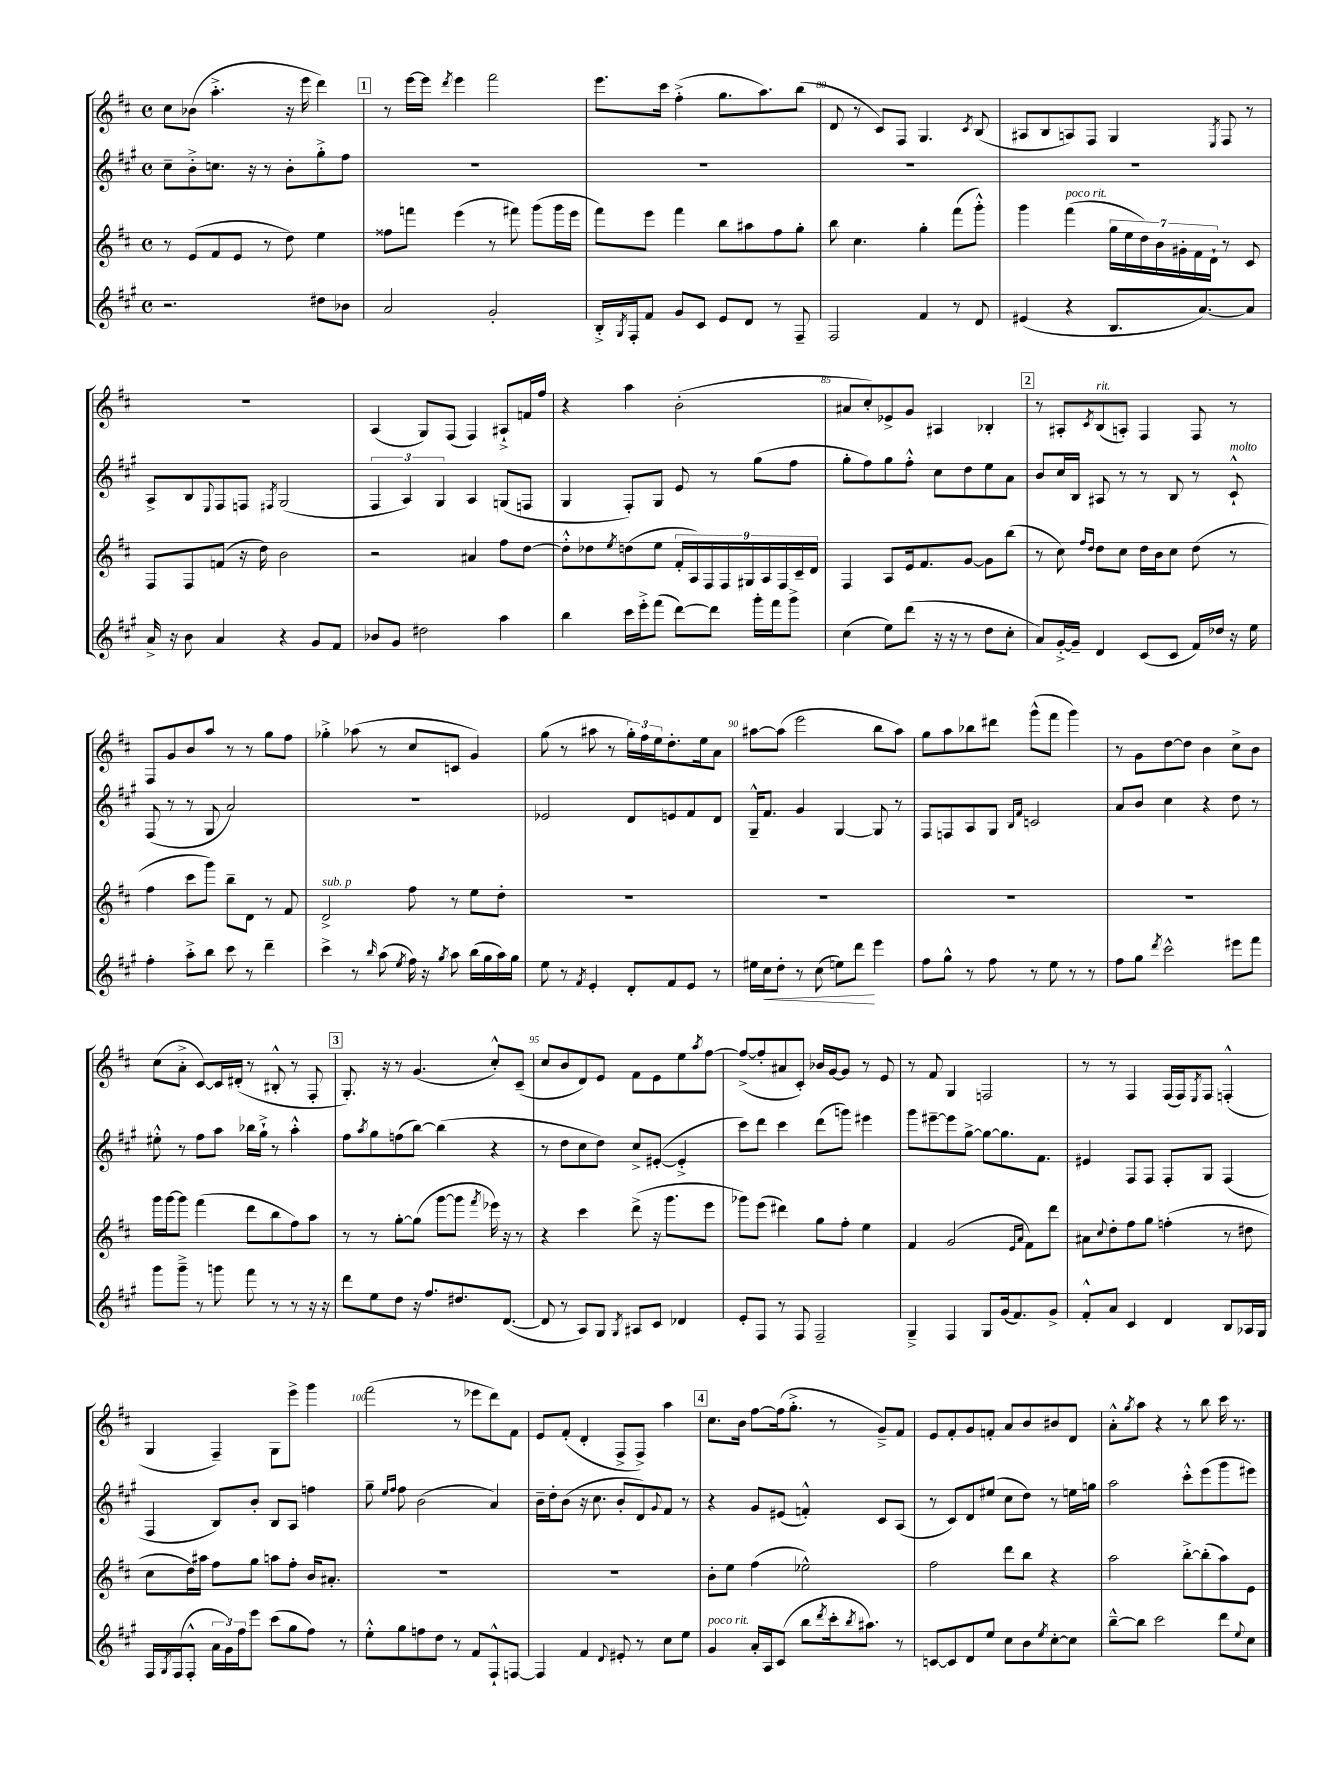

**kern	**kern	**kern	**kern
*staff4	*staff3	*staff2	*staff1
*clefG2	*clefG2	*clefG2	*clefG2
*k[f#c#g#]	*k[f#c#]	*k[f#c#g#]	*k[f#c#]
*M4/4	*M4/4	*M4/4	*M4/4
*met(c)	*met(c)	*met(c)	*met(c)
2.r	8r	8cc#~	8cc#
.	(8e	8b'^	(8b-
.	8f#	8.cc	4.aa'^
.	8e	.	.
.	.	16r	.
.	8r	8r	.
.	8dd)	8b'	16r
.	.	.	16eee
8dd#	4ee	8gg#'^	4ddd)
8b-	.	8ff#	.
=	=	=	=
2a	8ff##	1r	8r
.	8fff	.	[16eee
.	.	.	16eee]
.	.	.	8qddd
.	(4eee	.	4eee
2g#'	8r	.	2fff#
.	8fff#)	.	.
.	(8ggg	.	.
.	16ggg	.	.
.	16eee	.	.
=	=	=	=
16B'^	8fff#)	1r	8.eee
8qG#	.	.	.
16F#'	.	.	.
8f#	8eee	.	.
.	.	.	16ccc#
8g#	4fff#	.	(4ff#'^
8c#	.	.	.
8e	8bb	.	8.gg
8d	8aa#	.	.
.	.	.	8.aa)
8r	8ff#	.	.
8F#~	8gg'	.	(8bb
=	=	=	=
2F#	8bb	1r	8d
.	4.cc#	.	8r
.	.	.	8c#)
.	.	.	8F#
4f#	4gg'	.	4.G
8r	(8fff#	.	.
.	.	.	8qc#
8d	8ggg'^^)	.	(8B
=	=	=	=
(4e#	4ggg	1r	8A#
.	.	.	8B
4r	(4fff#	.	8A)
.	.	.	8F#
8.B	28gg	.	4G
.	28ee	.	.
.	28dd)	.	.
.	28b	.	.
.	28g#'	.	.
.	28f#	.	.
[8.a)	.	.	.
.	28d`	.	.
.	.	.	8qE
.	8r	.	8F#
8a]	8c#	.	8r
=	=	=	=
16a^	8F#	8A^	1r
16r	.	.	.
8b	8F#	8B	.
.	.	8qqE	.
4a	(8f	8F#	.
.	16r	8F	.
.	16dd)	.	.
.	.	8qF#	.
4r	2b	(2G#	.
8g#	.	.	.
8f#	.	.	.
=	=	=	=
8b-	2r	6F#	(4A
8g#	.	.	.
.	.	6A)	.
2dd#	.	.	8G)
.	.	6G#	.
.	.	.	(8F#
.	4a#	4A	4F#)
4aa	8ff#	(8G	8A#`^
.	[8dd	8F	16f
.	.	.	16ff#
=	=	=	=
4bb	8dd'^^]	4G#	4r
.	8dd-	.	.
.	8qee	.	.
16ccc#	(8dd	8F#')	4aa
16eee'^	.	.	.
(8fff#	8ee	8G#	.
[8ddd)	18f#'	8e	(2b'
.	18A)	.	.
.	18F#	.	.
8ddd]	.	8r	.
.	18F#	.	.
.	18G#	.	.
16ggg#'	.	(8gg#	.
.	18A	.	.
16fff#	.	.	.
.	18F#	.	.
8ggg#^	.	8ff#	.
.	18c#~	.	.
.	18d	.	.
=	=	=	=
(4cc#	4F#	8gg#'	8a#
.	.	8ff#)	8cc#')
8ee)	8A	8gg#	8e-^
(8ddd	16e	8ff#'^^	8g
.	8.f#	.	.
16r	.	8cc#	4A#
16r	.	.	.
8r	[8g	8dd	.
8dd	8g]	8ee	4B-'
8cc#'	(8bb	8a	.
=	=	=	=
8a)	8r	8b	8r
[16g#'^	8cc#)	16cc#	8A#'
16g#~]	.	16B	.
.	16qqff#	.	.
.	16qqdd	.	8qc#
4d	8dd	8A#	(8B
.	8cc#	8r	8A')
(8c#	16dd	8r	4F#
.	16b	.	.
8c#	8cc#	8B	.
16f#)	(8dd	8r	8F#
16dd-	.	.	.
16r	8r	8c#`^^	8r
16ee	.	.	.
=	=	=	=
4ff#'	4ff#	(8F#	8F#
.	.	8r	8g
8aa'^	8ccc#	8r	8b
8bb	8ggg)	8G#	8aa
8ccc#	8bb~	2a)	8r
8r	8d	.	8r
4ddd~	8r	.	8gg
.	8f#	.	8ff#
=	=	=	=
4ccc#^	2d^	1r	4gg-'^
8r	.	.	(8aa-
16qqbb	.	.	.
(8aa	.	.	8r
8qee	.	.	.
16ff#)	8ff#	.	8cc#
16r	.	.	.
8qgg#	.	.	.
8aa	8r	.	8c
(16bb	8ee	.	4g)
16gg#	.	.	.
16aa)	8dd'	.	.
16gg#	.	.	.
=	=	=	=
8ee	1r	2e-	(8gg
8r	.	.	8r
8qf#	.	.	.
4e'	.	.	8aa#
.	.	.	8r
8d'	.	8d	24gg')
.	.	.	24ff#
.	.	.	24ee
8f#	.	8e	8.dd'
8e	.	8f#	.
.	.	.	16ee
8r	.	8d	8a
=	=	=	=
16ee#	1r	16G#~^^	[8aa#
16cc#	.	8.f#	.
8dd'	.	.	(8aa#]
8r	.	4g#	2eee
(8cc#	.	.	.
8ee)	.	[4G#	.
8ddd	.	.	.
4eee	.	8G#]	8bb
.	.	8r	8aa#)
=	=	=	=
8ff#	1r	8F#	8gg
8gg#^^	.	8F	8aa
8r	.	8A	8bb-
8ff#	.	8G#	8ddd#
.	.	16qqB	.
.	.	16qqf#	.
8r	.	2c	(8ggg^^
8ee	.	.	8fff#
8r	.	.	4ggg)
8r	.	.	.
=	=	=	=
8ff#	1r	8a	8r
8gg#	.	8b	8g
8qddd	.	.	.
2ccc#^^	.	4cc#	[8dd
.	.	.	8dd]
.	.	4r	4b
8eee#	.	8dd	8cc#^
8fff#	.	8r	8b
=	=	=	=
8ggg#	16ggg	8ee#'^^	(8cc#
.	[16ggg	.	.
8ggg#~^	8ggg]	8r	8a'^
8r	(4fff#	8ff#	[8c#)
8ggg	.	8aa	16c#]
.	.	.	(16d#'
8fff#	8ddd	16bb-	8r
.	.	16gg#`^	.
8r	8bb	8r	8B#'^^
8r	8ff#)	4aa'^^	8r
16r	8aa	.	8F#'
16r	.	.	.
=	=	=	=
8ddd	8r	8ff#	8.G')
.	.	8qaa	.
8ee	8r	8gg#	.
.	.	.	16r
8dd	[8gg'	(8ff	8r
16r	(8gg]	[8bb)	(4.g
8.ff#	.	.	.
.	[8ggg	(4bb]	.
8.dd#	8ggg]	.	.
.	8qfff#	.	.
.	16eee-)	4r	8cc#'^^)
([8.d	16r	.	.
.	8r	.	(8c#~
=	=	=	=
8d]	4r	8r	8cc#
8r	.	8dd	8b
8A)	4ccc#	8cc#	8d)
8G#	.	8dd)	8e
8qG#	.	.	.
8A#	(8ddd^	8cc#^	8f#
8c#	16r	([8e#'	8e
.	8.ggg	.	.
4d-	.	4e#'^]	8ee
.	.	.	8qaa
.	8eee	.	[8ff#
=	=	=	=
8e'	8ggg-)	8ccc#)	(8ff#^_
8F#	(8eee	8ddd	8ff#']
8r	4ddd#)	4ccc#	8a#
8F#	.	.	8c#')
2F#~	8gg	(8ddd	16b-
.	.	.	[16g
.	8ff#'	8ggg)	8g]
.	4ee	4eee#	8r
.	.	.	8e
=	=	=	=
4G#~^	4f#	8ggg#	8r
.	.	[8eee#~	8f#
4F#	(2g	8eee#]	4G
.	.	[8gg#^	.
8G#	.	8gg#_	2F
(16g#	.	8.gg#]	.
8.f#)	.	.	.
.	16qqe	.	.
.	16qqa	.	.
.	8f#)	.	.
.	.	8.f#	.
8g#^	8ddd	.	.
=	=	=	=
8f#'^^	8a#	4e#	8r
.	8qqcc#	.	.
8a	8dd'	.	8r
4c#	8ff#	8F#	4F#
.	8gg	8F#	.
4d	(4ff'	8F#'	(16F#
.	.	.	16F#)
.	.	.	8qE
.	.	8G#	8F#
8B	8r	(4F#	(4F'^^
16A-	8dd#	.	.
16G#	.	.	.
=	=	=	=
16F#	8cc#	4F#	4G
8qG#	.	.	.
(16F#	.	.	.
8F#'^^	16dd)	.	.
.	16aa#	.	.
24a	8ff#	8B)	4F#~)
24g#)	.	.	.
24ff#	.	.	.
8eee	8gg	8b'	.
(8ccc#	8aa	8B	8G
8gg#	8ff#'	8A	8eee^
8ff#)	16b	4ff	4ggg
.	8.a#'	.	.
8r	.	.	.
=	=	=	=
8ee'^^	1r	8gg#~	(2fff#
.	.	16qqee	.
.	.	16qqff#	.
8gg#	.	8ff#	.
8ff	.	(2b	.
8dd	.	.	.
8r	.	.	8r
8f#	.	.	8eee-
8F#`^^	.	4a)	8ddd)
[8F	.	.	8f#
=	=	=	=
4F]	1r	16b~	8e
.	.	16dd'	.
.	.	(8b	(8f#'
4f#	.	16r	4d'
.	.	8.cc#	.
8qqd	.	.	.
8e#'	.	8b'	8F#^
8r	.	8d)	8F#^)
.	.	8qqg#	.
8cc#	.	8f#	4aa
8ee	.	8r	.
=	=	=	=
4g#	8b'	4r	8.cc#
.	8ee	.	.
.	.	.	16b
16a'	(4ff#	8g#	[8ff#
16A	.	.	.
(8c#	.	(8e#	(16ff#]
.	.	.	8.gg'^
8bb	2ee-^^)	4f'^^)	.
8qddd	.	.	.
16ccc#'	.	.	8r
8qbb	.	.	.
8.aa#)	.	.	.
.	.	8c#	8g~^)
8r	.	(8A	8f#
=	=	=	=
[8c	2ff#	8r	8e
8c]	.	8c#)	8f#'
8d	.	8d	8g
8ee	.	(8ee#	8f'
8cc#	8ddd	8cc#	8a
8b	8bb	8dd)	8b
8qee	.	.	.
[8cc#'	4r	8r	8b#
8cc#]	.	16ee	8d
.	.	16gg	.
=	=	=	=
[8bb~^^	2aa	2aa	8a'^^
.	.	.	8qgg
8bb]	.	.	8aa
2ccc#	.	.	4r
.	[8bb'^	8ccc#'^^	8r
.	(8bb']	(8eee	8bb
8ddd	8aa)	8ggg#	16ccc#
.	.	.	8.r
8qqee	.	.	.
8cc#	8e	8eee#)	.
==	==	==	==
*-	*-	*-	*-
